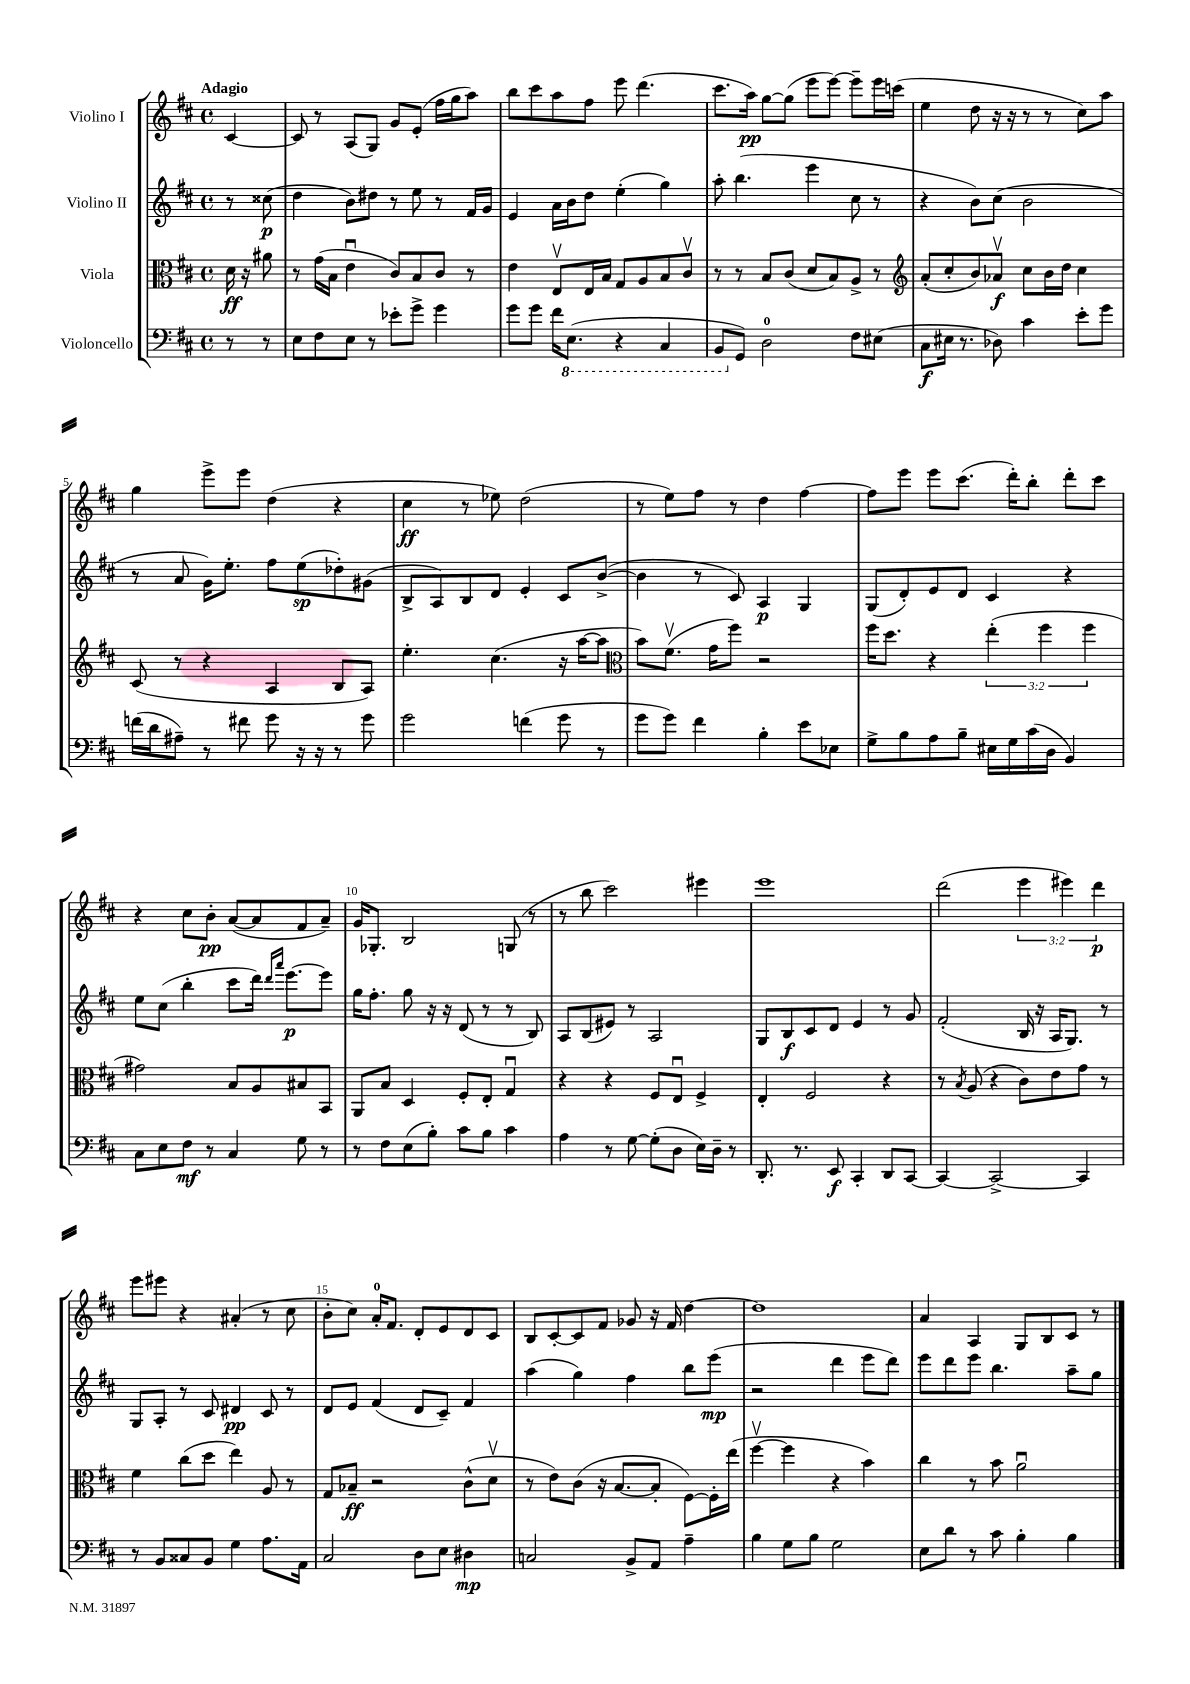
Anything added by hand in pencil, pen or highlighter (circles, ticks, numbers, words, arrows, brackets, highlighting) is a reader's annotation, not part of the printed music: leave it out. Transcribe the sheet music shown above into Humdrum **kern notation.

**kern	**kern	**kern	**kern
*staff4	*staff3	*staff2	*staff1
*clefF4	*clefC3	*clefG2	*clefG2
*k[f#c#]	*k[f#c#]	*k[f#c#]	*k[f#c#]
*M4/4	*M4/4	*M4/4	*M4/4
*met(c)	*met(c)	*met(c)	*met(c)
8r	16d	8r	[4c#
.	16r	.	.
8r	8a#	(8cc##	.
=	=	=	=
8E	8r	4dd	8c#]
8F#	(16g	.	8r
.	16B	.	.
8E	4eu	8b)	(8A
8r	.	8dd#	8G)
8e-'	8c#)	8r	8g
8g^	8B	8ee	(8e'
4g	8c#	8r	16ff#
.	.	.	16gg
.	8r	16f#	8aa)
.	.	16g	.
=	=	=	=
8g	4e	4e	8bb
8g	.	.	8ccc#
16f#	8Ev	16a	8aa
(8.EE	.	16b	.
.	16E	8dd	8ff#
.	16B	.	.
4r	8G	(4ee'	8eee
.	8A	.	(4.ddd
4CC#	8B	4gg)	.
.	8c#v	.	.
=	=	=	=
8BBB	8r	8aa'	8.ccc#
8GG)	8r	(4.bb	.
.	.	.	16aa)
2D	8B	.	[8gg
.	(8c#	.	(8gg]
.	8d	4eee	8eee
.	8B)	.	[8eee)
8F#	8A^	8cc#	8eee~]
(8E#	8r	8r	16eee
.	.	.	(16ccc
=	=	=	=
*	*clefG2	*	*
8C#	(8a'	4r	4ee
16E#	8cc#'	.	.
8.r	.	.	.
.	8b)	8b)	8dd
8D-)	8a-v	(8cc#	16r
.	.	.	16r
4c#	8cc#	2b	8r
.	16b	.	8r
.	16dd	.	.
8e'	4cc#	.	8cc#)
8g	.	.	8aa
=	=	=	=
(16f	(8c#	8r	4gg
16d	.	.	.
8A#~)	8r	8a	.
8r	4r	16g)	8eee^
.	.	8.ee'	.
8f#	.	.	8eee
8g	4A	8ff#	(4dd
16r	.	(8ee	.
16r	.	.	.
8r	8B	8dd-')	4r
8g	8A)	(8g#	.
=	=	=	=
2g	4.ee'	8B^	4cc#
.	.	8A)	.
.	.	8B	8r
.	(4.cc#	8d	8ee-)
(4f	.	4e'	(2dd
8g	16r	8c#	.
.	[16aa	.	.
8r	8aa]	([8b^	.
=	=	=	=
*	*clefC3	*	*
8g	8b)	4b]	8r
8g)	(8.f#v	.	8ee)
4f#	.	8r	8ff#
.	16g	.	.
.	8ff#)	8c#)	8r
4B'	2r	4A	4dd
8e	.	4G	[4ff#
8E-	.	.	.
=	=	=	=
8G^	16ff#	(8G	8ff#]
.	8.dd	.	.
8B	.	8d')	8eee
8A	4r	8e	8eee
8B~	.	8d	(8.ccc#
16E#	(6ee'	4c#	.
16G	.	.	16ddd')
(16c#	.	.	8bb'
.	6ff#	.	.
16D	.	.	.
4BB)	.	4r	8ddd'
.	6ff#	.	.
.	.	.	8ccc#
=	=	=	=
8C#	2g#)	8ee	4r
8E	.	(8cc#	.
8F#	.	4bb'	8cc#
8r	.	.	8b'
4C#	8B	8ccc#	([8a
.	8A	16ddd)	8a]
.	.	16qqddd	.
.	.	16qqaaa	.
.	.	[8.eee	.
8G	8B#	.	8f#
8r	8BB	8eee]	8a~)
=	=	=	=
8r	8AA	16gg	16g
.	.	8.ff#'	8.G-'
8F#	8B	.	.
(8E	4D	8gg	2B
8B')	.	16r	.
.	.	16r	.
8c#	8F#'	(8d	.
8B	8E'	8r	.
4c#	4Gu	8r	(8G
.	.	8B)	8r
=	=	=	=
4A	4r	8A	8r
.	.	(8B	8bb
8r	4r	8e#)	2ccc#)
[8G	.	8r	.
(8G']	8F#	2A	.
8D	8Eu	.	.
16E)	4F#^	.	4eee#
16D~	.	.	.
8r	.	.	.
=	=	=	=
8.DD'	4E'	8G	1eee
.	.	8B	.
8.r	.	.	.
.	2F#	8c#	.
8EE	.	8d	.
4CC#'	.	4e	.
8DD	4r	8r	.
[8CC#	.	8g	.
=	=	=	=
4CC#_	8r	(2f#'	(2ddd
.	8qB	.	.
.	(8A	.	.
2CC#^_	4r	.	.
.	8c#)	16B	6eee
.	.	16r	.
.	8e	16A	.
.	.	.	6eee#)
.	.	8.G)	.
4CC#]	8g	.	.
.	.	.	6ddd
.	8r	8r	.
=	=	=	=
8r	4f#	8G	8eee
8BB	.	8A'	8eee#
8C##	(8cc#	8r	4r
8BB	8dd	8c#	.
4G	4ee)	4d#	(4a#'
8.A	8A	8c#	8r
.	8r	8r	8cc#
16AA	.	.	.
=	=	=	=
2C#	8G	8d	8b'
.	8B-~	8e	8cc#)
.	2r	(4f#	16a'
.	.	.	8.f#
8D	.	8d	8d'
8E	.	8c#~)	8e
4D#	(8c#^^	4f#	8d
.	8dv	.	8c#
=	=	=	=
2C	8r	(4aa	8B
.	8e)	.	[8c#'
.	(8c#	4gg)	8c#]
.	16r	.	8f#
.	[8.B	.	.
8BB^	.	4ff#	8g-
8AA	8B']	.	16r
.	.	.	16f#
4A~	[8F#)	8bb	[4dd
.	16F#']	(8eee	.
.	(16ee	.	.
=	=	=	=
4B	[4ff#v	2r	1dd]
8G	4ff#]	.	.
8B	.	.	.
2G	4r	4ddd	.
.	4b)	8eee	.
.	.	8ddd)	.
=	=	=	=
8E	4cc#	8eee	4a
8d	.	8ddd	.
8r	8r	8eee	4A
8c#	8b	4.bb	.
4B'	2au	.	8G
.	.	.	8B
4B	.	8aa~	8c#
.	.	8gg	8r
==	==	==	==
*-	*-	*-	*-
